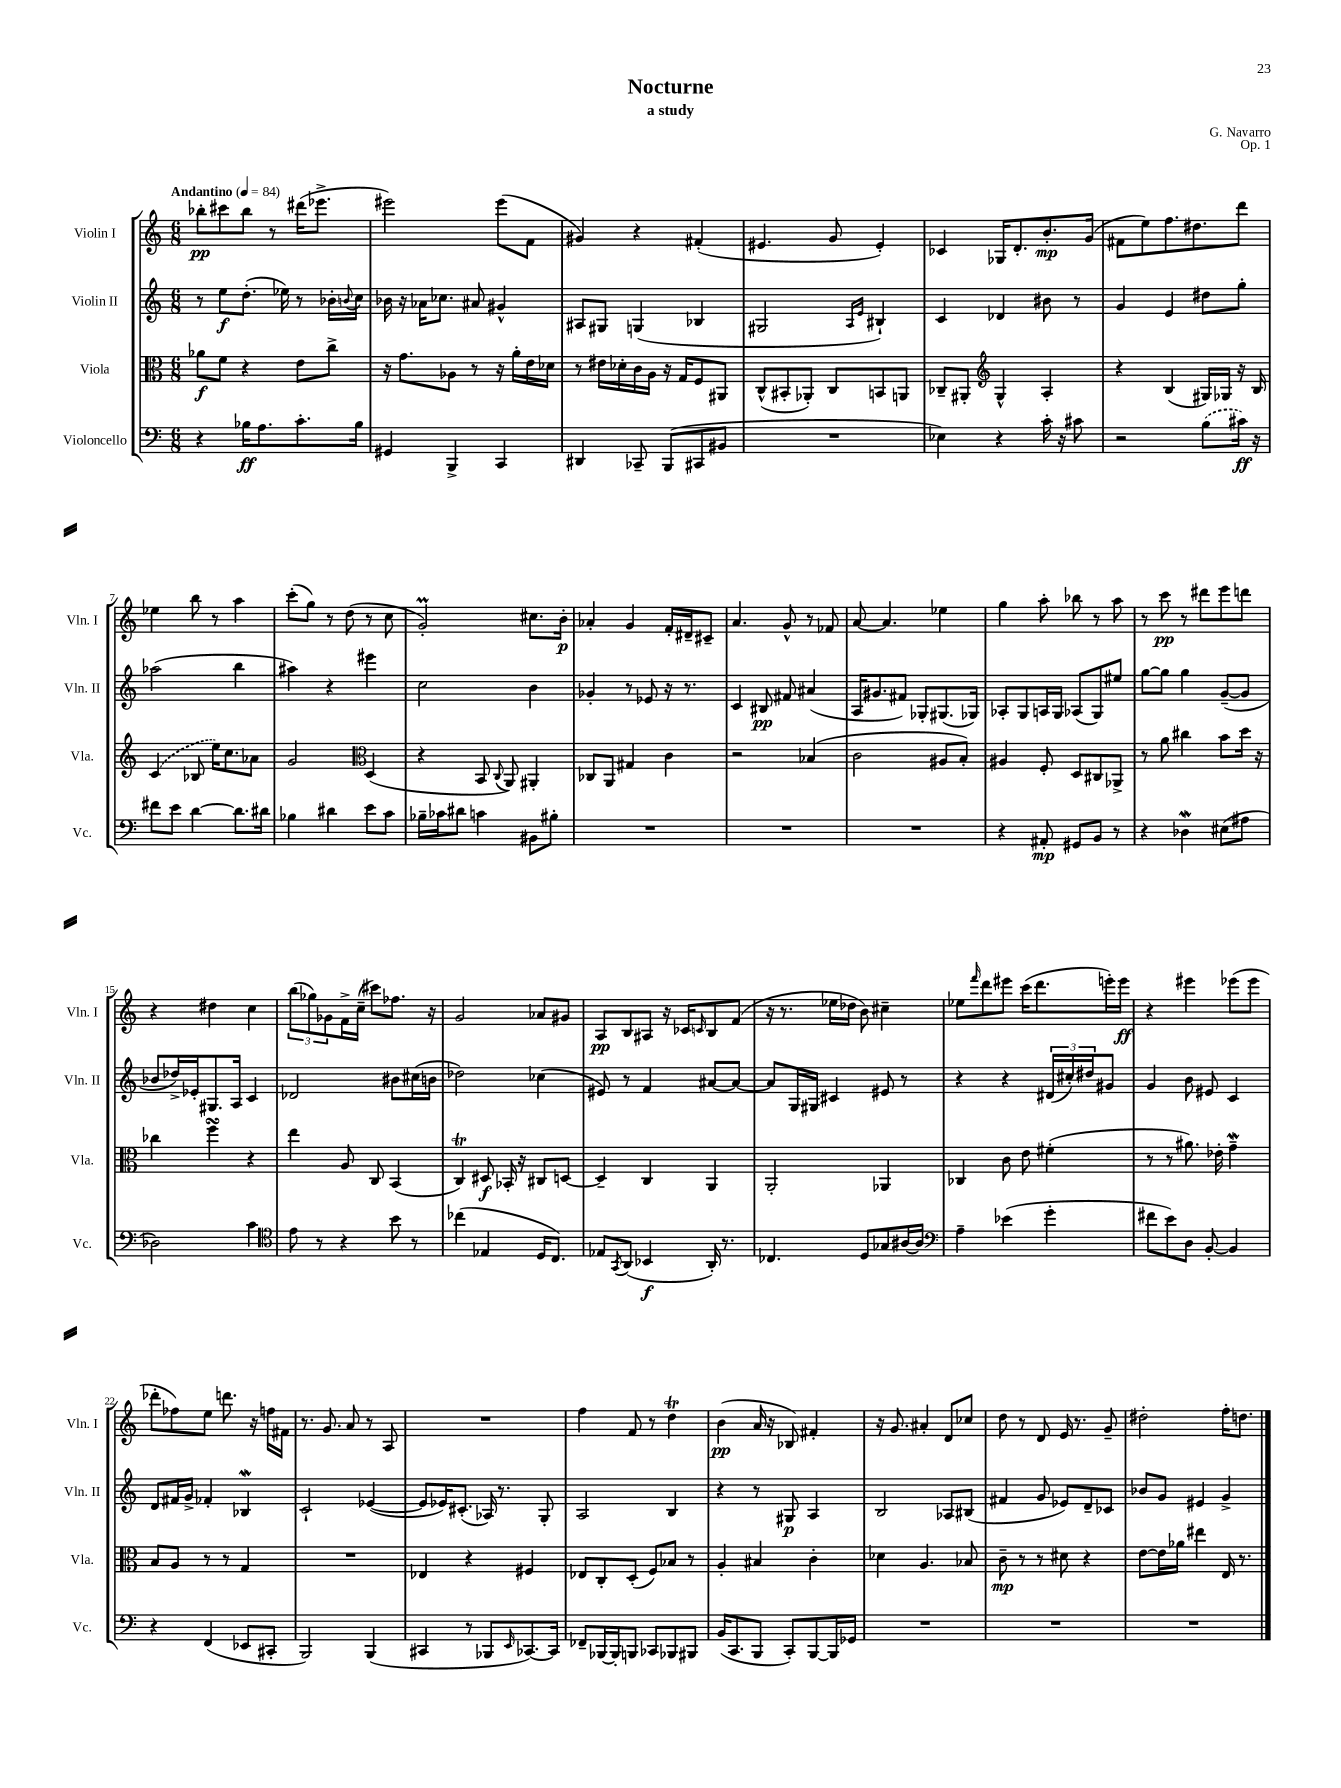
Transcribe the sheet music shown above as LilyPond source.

\header { title = "Nocturne" composer = "G. Navarro" subtitle = "a study" opus = "Op. 1" }
<<
\new StaffGroup <<
\new Staff = "s0" \with { instrumentName = "Violin I" shortInstrumentName = "Vln. I" } {
    \clef treble \key c \major \numericTimeSignature \time 6/8 \tempo "Andantino" 4 = 84
    bes''8-.\pp cis'''8 bes''8 r8 dis'''16( ees'''8.-> |
    eis'''2) eis'''8( f'8 |
    gis'4) r4 fis'4-.( |
    eis'4. g'8 eis'4-.) |
    ces'4 ges16 d'8.-. b'8.-.\mp g'16( |
    fis'8 e''8) f''8. dis''8. d'''8 |
    ees''4 b''8 r8 a''4 |
    c'''8-.( g''8) r8 d''8( r8 c''8 |
    g'2-.\prall) cis''8. b'16-.\p |
    aes'4-. g'4 f'16-. dis'16-- cis'8-- |
    a'4. g'8-^ r8 fes'8 |
    a'8~ a'4. ees''4 |
    g''4 a''8-. bes''8 r8 a''8 |
    r8 c'''8\pp r8 dis'''8 e'''8 d'''8 |
    r4 dis''4 c''4 |
    \tuplet 3/2 { b''8( ges''8) ges'8 } f'16-> c''16--( cis'''8) fes''8. r16 |
    g'2 aes'8 gis'8 |
    a8\pp b8 ais8 r16 ces'16 \grace { c'16 } b8 f'8( |
    r16 r8. ees''16 des''16 b'8) cis''4-- |
    ees''8 \grace { f'''16 } d'''8 eis'''8 c'''16( d'''8. e'''16-.) e'''16\ff |
    r4 eis'''4 ees'''8( ees'''8 |
    des'''8-. fes''8) e''8 d'''8. r16 f''16 fis'16 |
    r8. g'8. a'8 r8 a8 |
    R2. |
    f''4 f'8 r8 d''4\trill |
    b'4\pp( a'16 r16 bes8) fis'4-. |
    r16 g'8. ais'4-. d'8 ces''8 |
    d''8 r8 d'8 e'16 r8. g'8-- |
    dis''2-. f''16-. d''8. \bar "|." |
}
\new Staff = "s1" \with { instrumentName = "Violin II" shortInstrumentName = "Vln. II" } {
    \clef treble \key c \major \numericTimeSignature \time 6/8
    r8 e''8\f d''8.-.( ees''16) r8 bes'16-. \appoggiatura { b'8 } c''16 |
    bes'16 r16 aes'16 ces''8. ais'8 gis'4-^ |
    ais8 gis8 g4( bes4 |
    gis2 \grace { a16 e'16 } bis4-!) |
    c'4 des'4 bis'8 r8 |
    g'4 e'4 dis''8 g''8-. |
    aes''2( b''4 |
    ais''4) r4 eis'''4 |
    c''2 b'4 |
    ges'4-. r8 ees'8 r16 r8. |
    c'4 bis8\pp fis'8 ais'4( |
    a16 gis'8. fis'8) ges8-. gis8.( ges16) |
    aes8-. g8 a16 g16 aes8( g8) eis''8 |
    g''8~ g''8 g''4 g'8~--( g'8 |
    bes'8 des''16->) ees'16-. gis8. a16 c'4 |
    des'2 bis'8 cis''16( b'16 |
    des''2) ces''4( |
    eis'8) r8 f'4 ais'8~ ais'8~ |
    ais'8 g16 gis16 cis'4 eis'8 r8 |
    r4 r4 \tuplet 3/2 { dis'16( cis''16-.) dis''16 } gis'8 |
    g'4 b'8 eis'8 c'4 |
    d'8 fis'16 g'16-> fes'4-. bes4\mordent |
    c'2-! ees'4~( |
    ees'8 ees'16) cis'8.-.( aes16) r8. g8-. |
    a2 b4 |
    r4 r8 gis8\p a4 |
    b2 aes8 bis8( |
    fis'4 g'8 ees'8) d'8-- ces'8 |
    bes'8 g'8 eis'4 g'4-> \bar "|." |
}
\new Staff = "s2" \with { instrumentName = "Viola" shortInstrumentName = "Vla." } {
    \clef alto \key c \major \numericTimeSignature \time 6/8
    aes'8\f f'8 r4 e'8 c''8-> |
    r16 g'8. aes8 r8 r16 a'16-. e'16 des'16 |
    r8 eis'16 des'16-. c'16 a16 r16 g16 f8 ais,8 |
    c8-^( bis,8-. aes,8-.) c8 b,8 a,8 |
    ces8-- ais,8-. \clef treble g4-^ a4-. |
    r4 b4( gis16) ges16 r16 b16 |
    \once \slurDashed c'4( bes8 e''16) c''8. aes'8 |
    g'2 \clef alto d4( |
    r4 b,8 \appoggiatura { c8 } a,8) ais,4-. |
    ces8 a,8 gis4 c'4 |
    r2 bes4( |
    c'2 ais8 b8-.) |
    ais4 f8-. d8 cis8 aes,8-> |
    r8 a'8 cis''4 b'8 d''16 r16 |
    ces''4 f''4\turn r4 |
    e''4 a8 c8 b,4( |
    c4\trill) dis8\f bes,16-. r16 cis8 d8~ |
    d4-- c4 a,4 |
    a,2-. aes,4 |
    ces4 c'8 e'8 fis'4-.( |
    r8 r8 ais'8.) ees'16-. g'4--\mordent |
    b8 a8 r8 r8 g4 |
    R2. |
    ees4 r4 fis4 |
    ees8 c8-. d8-.( f8) bes8 r8 |
    a4-. bis4 c'4-. |
    des'4 a4. bes8 |
    c'8--\mp r8 r8 dis'8 r4 |
    e'8~ e'16 aes'16 eis''4 e16 r8. \bar "|." |
}
\new Staff = "s3" \with { instrumentName = "Violoncello" shortInstrumentName = "Vc." } {
    \clef bass \key c \major \numericTimeSignature \time 6/8
    r4 bes16\ff a8. c'8.-. bes16 |
    gis,4 b,,4-> c,4 |
    dis,4 ces,8-- b,,8( cis,8 bis,8 |
    R2. |
    ees4) r4 c'16-. r16 cis'8 |
    r2 \once \slurDashed b8( cis'16\ff) r16 |
    fis'8 e'8 d'4~ d'8. dis'16 |
    bes4 dis'4 e'8 c'8 |
    bes16-- ces'16 dis'8 c'4 bis,8 bis8-. |
    R2. |
    R2. |
    R2. |
    r4 ais,8-.\mp gis,8 b,8 r8 |
    r4 des4\mordent eis8( ais8 |
    des2) c'4 |
    \clef tenor e'8 r8 r4 b'8 r8 |
    ces''4( ees4 d16 c8.) |
    ees8 \acciaccatura { g,8 } a,8( bes,4\f a,16-.) r8. |
    ces4. d8 ges8 ais16~ ais16 |
    \clef bass a4-- ees'4( g'4-. |
    fis'8 e'8) d8 b,8~-. b,4 |
    r4 f,4( ees,8 cis,8-. |
    b,,2) b,,4( |
    cis,4 r8 bes,,8 \grace { e,16 } ces,8.~) ces,16 |
    fes,8-- bes,,16~ bes,,16-. b,,8 ces,8 bes,,8 bis,,8 |
    b,16( c,8. b,,8 c,8-.) b,,8~ b,,16 ges,16 |
    R2. |
    R2. |
    R2. \bar "|." |
}
>>
>>
